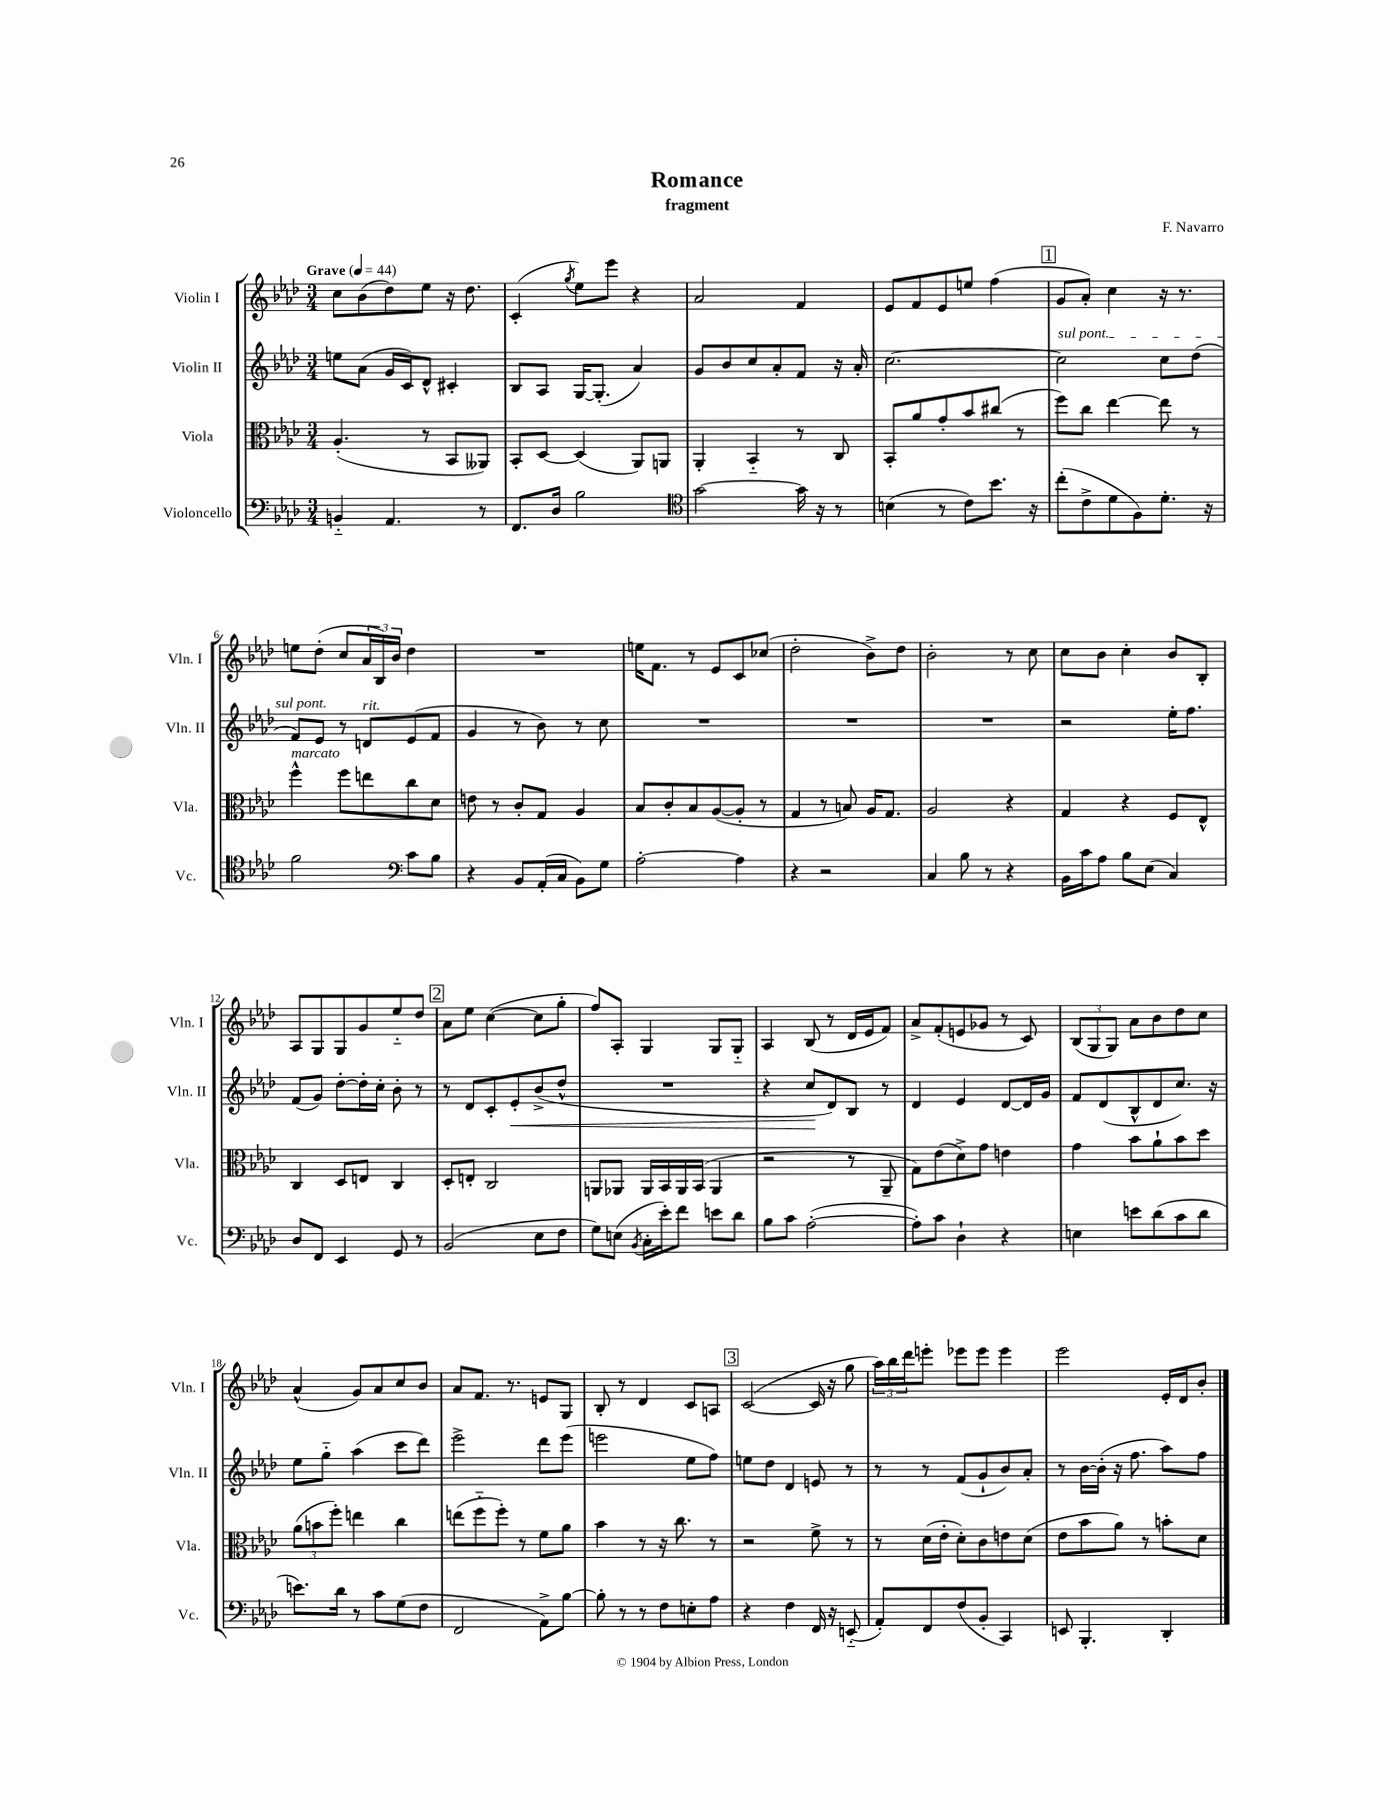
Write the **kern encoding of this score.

**kern	**kern	**kern	**dynam	**kern
*part4	*part3	*part2	*part2	*part1
*staff4	*staff3	*staff2	*staff2	*staff1
*I"Violoncello	*I"Viola	*I"Violin II	*	*I"Violin I
*I'Vc.	*I'Vla.	*I'Vln. II	*	*I'Vln. I
*clefF4	*clefC3	*clefG2	*	*clefG2
*k[b-e-a-d-]	*k[b-e-a-d-]	*k[b-e-a-d-]	*	*k[b-e-a-d-]
*M3/4	*M3/4	*M3/4	*	*M3/4
*MM44	*MM44	*MM44	*	*MM44
=1	=1	=1	=1	=1
!	!	!	!	!LO:TX:a:B:t=Grave
4BBn/	(4.A-'/	8een\L	.	8cc\L
.	.	(8a-\J	.	(8b-\
4.AA-/	.	16g/LL	.	8dd-\)
.	.	16c/J)	.	.
.	8r	8d-^^/J	.	8ee-\J
.	8BB-/L	4c#X'/	.	16r
.	.	.	.	8.dd-\
8r	8AA--X/J)	.	.	.
=2	=2	=2	=2	=2
8.FF/L	8BB-'/L	8B-/L	.	(4c'/
.	[8D-/J	8A-/J	.	.
16D-/Jk	.	.	.	.
.	.	.	.	8qgg/
2B-\	(4D-/]	[16G/KL	.	8ee-\L)
.	.	(8.G'/J]	.	.
.	.	.	.	8eee-\J
.	8AA-/L)	4a-/)	.	4r
.	8AAn/J	.	.	.
=3	=3	=3	=3	=3
*clefC4	*	*	*	*
[2g\	4AA-'/	8g/L	.	2a-/
.	.	8b-/	.	.
.	4BB-/	8cc/	.	.
.	.	8a-'/	.	.
16g\]	8r	8f/J	.	4f/
16r	.	.	.	.
8r	8C/	16r	.	.
.	.	16a-'/	.	.
=4	=4	=4	=4	=4
(4Bn\	8BB-'/L	[2.cc\	.	8e-/L
.	8a-/	.	.	8f/
8r	8g'/	.	.	8e-/
8c\L)	8b-/	.	.	8een/J
8.b-\J	(8cc#X/J	.	.	(4ff\
.	8r	.	.	.
16r	.	.	.	.
!!LO:REH:place=s1:t=1
=5	=5	=5	=5	=5
!	!	!LO:TX:a:i:t=sul pont.	!	!
(8cc'\L	8ff\L)	2cc\]	.	8g/L
8c^\	8cc\J	.	.	8a-'/J)
8d-\	[4ee-\	.	.	4cc\
8F\)	.	.	.	.
8.d-'\J	8ee-\]	8cc\L	.	16r
.	.	.	.	8.r
.	8r	(8dd-\J	.	.
16r	.	.	.	.
!!LO:LB:g=z
=6	=6	=6	=6	=6
!	!LO:TX:a:i:t=marcato	!	!	!
2f\	4ff^^\	8f/L)	.	8een\L
.	.	8e-/J	.	(8dd-'\J
.	8ff\L	8r	.	8cc/L
!	!	!LO:TX:a:i:t=rit.	!	!
.	8een\	8dn/L	.	24a-/L
.	.	.	.	24B-/)
.	.	.	.	24b-/JJ
*clefF4	*	*	*	*
8c\L	8cc\	(8e-/	.	4dd-\
8B-\J	8d-\J	8f/J	.	.
=7	=7	=7	=7	=7
4r	8en\	4g/	.	2.r
.	8r	.	.	.
8BB-/L	8c'/L	8r	.	.
(16AA-'/L	8G/J	8b-\)	.	.
16C/JJ	.	.	.	.
8BB-\L)	4A-/	8r	.	.
8G\J	.	8cc\	.	.
=8	=8	=8	=8	=8
[2A-'\	8B-/L	2.r	.	16een\KL
.	.	.	.	8.f\J
.	8c'/	.	.	.
.	8B-/	.	.	8r
.	([8A-/	.	.	8e-/L
4A-\]	8A-'/J]	.	.	8c/
.	8r	.	.	(8cc-X/J
=9	=9	=9	=9	=9
4r	4G/	2.r	.	2dd-'\
2r	8r	.	.	.
.	8Bn/)	.	.	.
.	16A-/KL	.	.	8b-^\L)
.	8.G/J	.	.	.
.	.	.	.	8dd-\J
=10	=10	=10	=10	=10
4C/	2A-/	2.r	.	2b-'\
8B-\	.	.	.	.
8r	.	.	.	.
4r	4r	.	.	8r
.	.	.	.	8cc\
=11	=11	=11	=11	=11
16BB-\LL	4G/	2r	.	8cc\L
16c\J	.	.	.	.
8A-\J	.	.	.	8b-\J
8B-\L	4r	.	.	4cc'\
(8E-\J	.	.	.	.
4C/)	8F/L	16ee-'\KL	.	8b-/L
.	.	8.ff\J	.	.
.	8E-^^/J	.	.	8B-'/J
!!LO:LB:g=z
=12	=12	=12	=12	=12
8D-/L	4C/	(8f/L	.	8A-/L
8FF/J	.	8g/J)	.	8G/
4EE-/	8D-/L	[8dd-'\L	.	8G/
.	8En/J	16dd-'\L]	.	8g/
.	.	16cc'\JJ	.	.
8GG/	4C/	8b-'\	.	8ee-/
8r	.	8r	.	8dd-/J
!!LO:REH:place=s1:t=2
=13	=13	=13	=13	=13
(2BB-/	8D-'/L	8r	.	8a-\L
.	8En'/J	8d-/L	.	8ee-\J
.	2C/	8c'/	.	([4cc\
!	!	!	!LO:HP:b	!
.	.	8e-'/	<	.
8E-\L	.	(8b-^/	.	8cc\L]
8F\J	.	8dd-^^/J	.	8gg'\J
=14	=14	=14	=14	=14
8G\L)	8AAn/L	2.r	.	8ff/L)
(8En\J	8AA-X/J	.	.	8A-'/J
8qBB-/	.	.	.	.
16C'\LL	16AA-/LL	.	.	4G/
16e-'\J)	16BB-/	.	.	.
8f\J	16AA-/	.	.	.
.	(16BB-/JJ	.	.	.
8en\L	4AA-/	.	.	8G/L
8d-\J	.	.	.	8G/J
=15	=15	=15	=15	=15
8B-\L	2r	4r	.	4A-/
8c\J	.	.	.	.
([2A-'\	.	8cc/L	.	(8B-/
.	.	8d-/)	[	8r
.	8r	8B-/J	.	16d-/LL
.	.	.	.	16e-/J
.	8AA-~/	8r	.	8f/J)
=16	=16	=16	=16	=16
8A-'\L])	8G\L)	4d-/	.	8a-^/L
8c\J	(8e-\	.	.	(8f'/
4D-`\	8d-^\)	4e-/	.	8en/
.	8g\J	.	.	8g-X/J
4r	4en\	[8d-/L	.	8r
.	.	16d-/L]	.	8c/)
.	.	16g/JJ	.	.
=17	=17	=17	=17	=17
4En\	4g\	8f/L	.	(12B-/L
.	.	.	.	12G/
.	.	(8d-/	.	.
.	.	.	.	12G/J)
8en\L	8b-\L	8B-^^/	.	8a-\L
(8d-\	8a-`\	8d-/	.	8b-\
8c\	8b-\	8.cc/J)	.	8dd-\
8d-\J	8dd-\J	.	.	8cc\J
.	.	16r	.	.
!!LO:LB:g=z
=18	=18	=18	=18	=18
8.en\L)	(12a-\L	8ee-\L	.	(4a-^^/
.	12bn\	.	.	.
.	.	8gg\J	.	.
.	12ff'\J)	.	.	.
16d-\Jk	.	.	.	.
8r	4een\	(4aa-\	.	8g/L)
8c\L	.	.	.	8a-/
(8G\	4cc\	8ccc\L	.	8cc/
8F\J	.	8ddd-\J)	.	8b-/J
=19	=19	=19	=19	=19
2FF/	(8een\L	2eee-^\	.	8a-/L
.	8ff\	.	.	8.f/J
.	8ff'\J)	.	.	.
.	.	.	.	8.r
.	8r	.	.	.
8AA-^\L)	8f\L	8ddd-\L	.	8en/L
[8B-\J	8a-\J	(8eee-\J	.	8G/J
=20	=20	=20	=20	=20
8B-'\]	4b-\	2eeen\	.	8B-'/
8r	.	.	.	8r
8r	8r	.	.	4d-/
8F\L	16r	.	.	.
.	8.cc\	.	.	.
8En'\	.	8ee-\L	.	8c/L
8A-\J	8r	8ff\J)	.	8An/J
!!LO:REH:place=s1:t=3
=21	=21	=21	=21	=21
4r	2r	8een\L	.	([2c/
.	.	8dd-\J	.	.
4F\	.	4d-/	.	.
16FF/	8f^\	8en/	.	16c/]
16r	.	.	.	16r
(8EEn/	8r	8r	.	8gg\
=22	=22	=22	=22	=22
8AA-'/L)	8r	8r	.	24aa-\LL)
.	.	.	.	24bb-\
.	.	.	.	24ddd-\J
8FF/	(16d-\LL	8r	.	8eeen'\J
.	16e-'\JJ	.	.	.
(8F/	8d-'\L)	(8f/L	.	8eee-X\L
8BB-'/J	8c\	8g`/	.	8eee-\J
4CC/)	8en\	8b-/)	.	4eee-\
.	(8d-\J	8a-'/J	.	.
=23	=23	=23	=23	=23
8EEn/	8e-\L	8r	.	2eee-\
4.BBB-'/	8b-\	[16b-\LL	.	.
.	.	(16b-'\JJ]	.	.
.	8a-\J)	16r	.	.
.	.	8.ff\	.	.
.	8r	.	.	.
4DD-'/	8bn'\L	8aa-\L)	.	16e-'/LL
.	.	.	.	16d-/J
.	8d-\J	8ff\J	.	8b-'/J
==	==	==	==	==
*-	*-	*-	*-	*-
